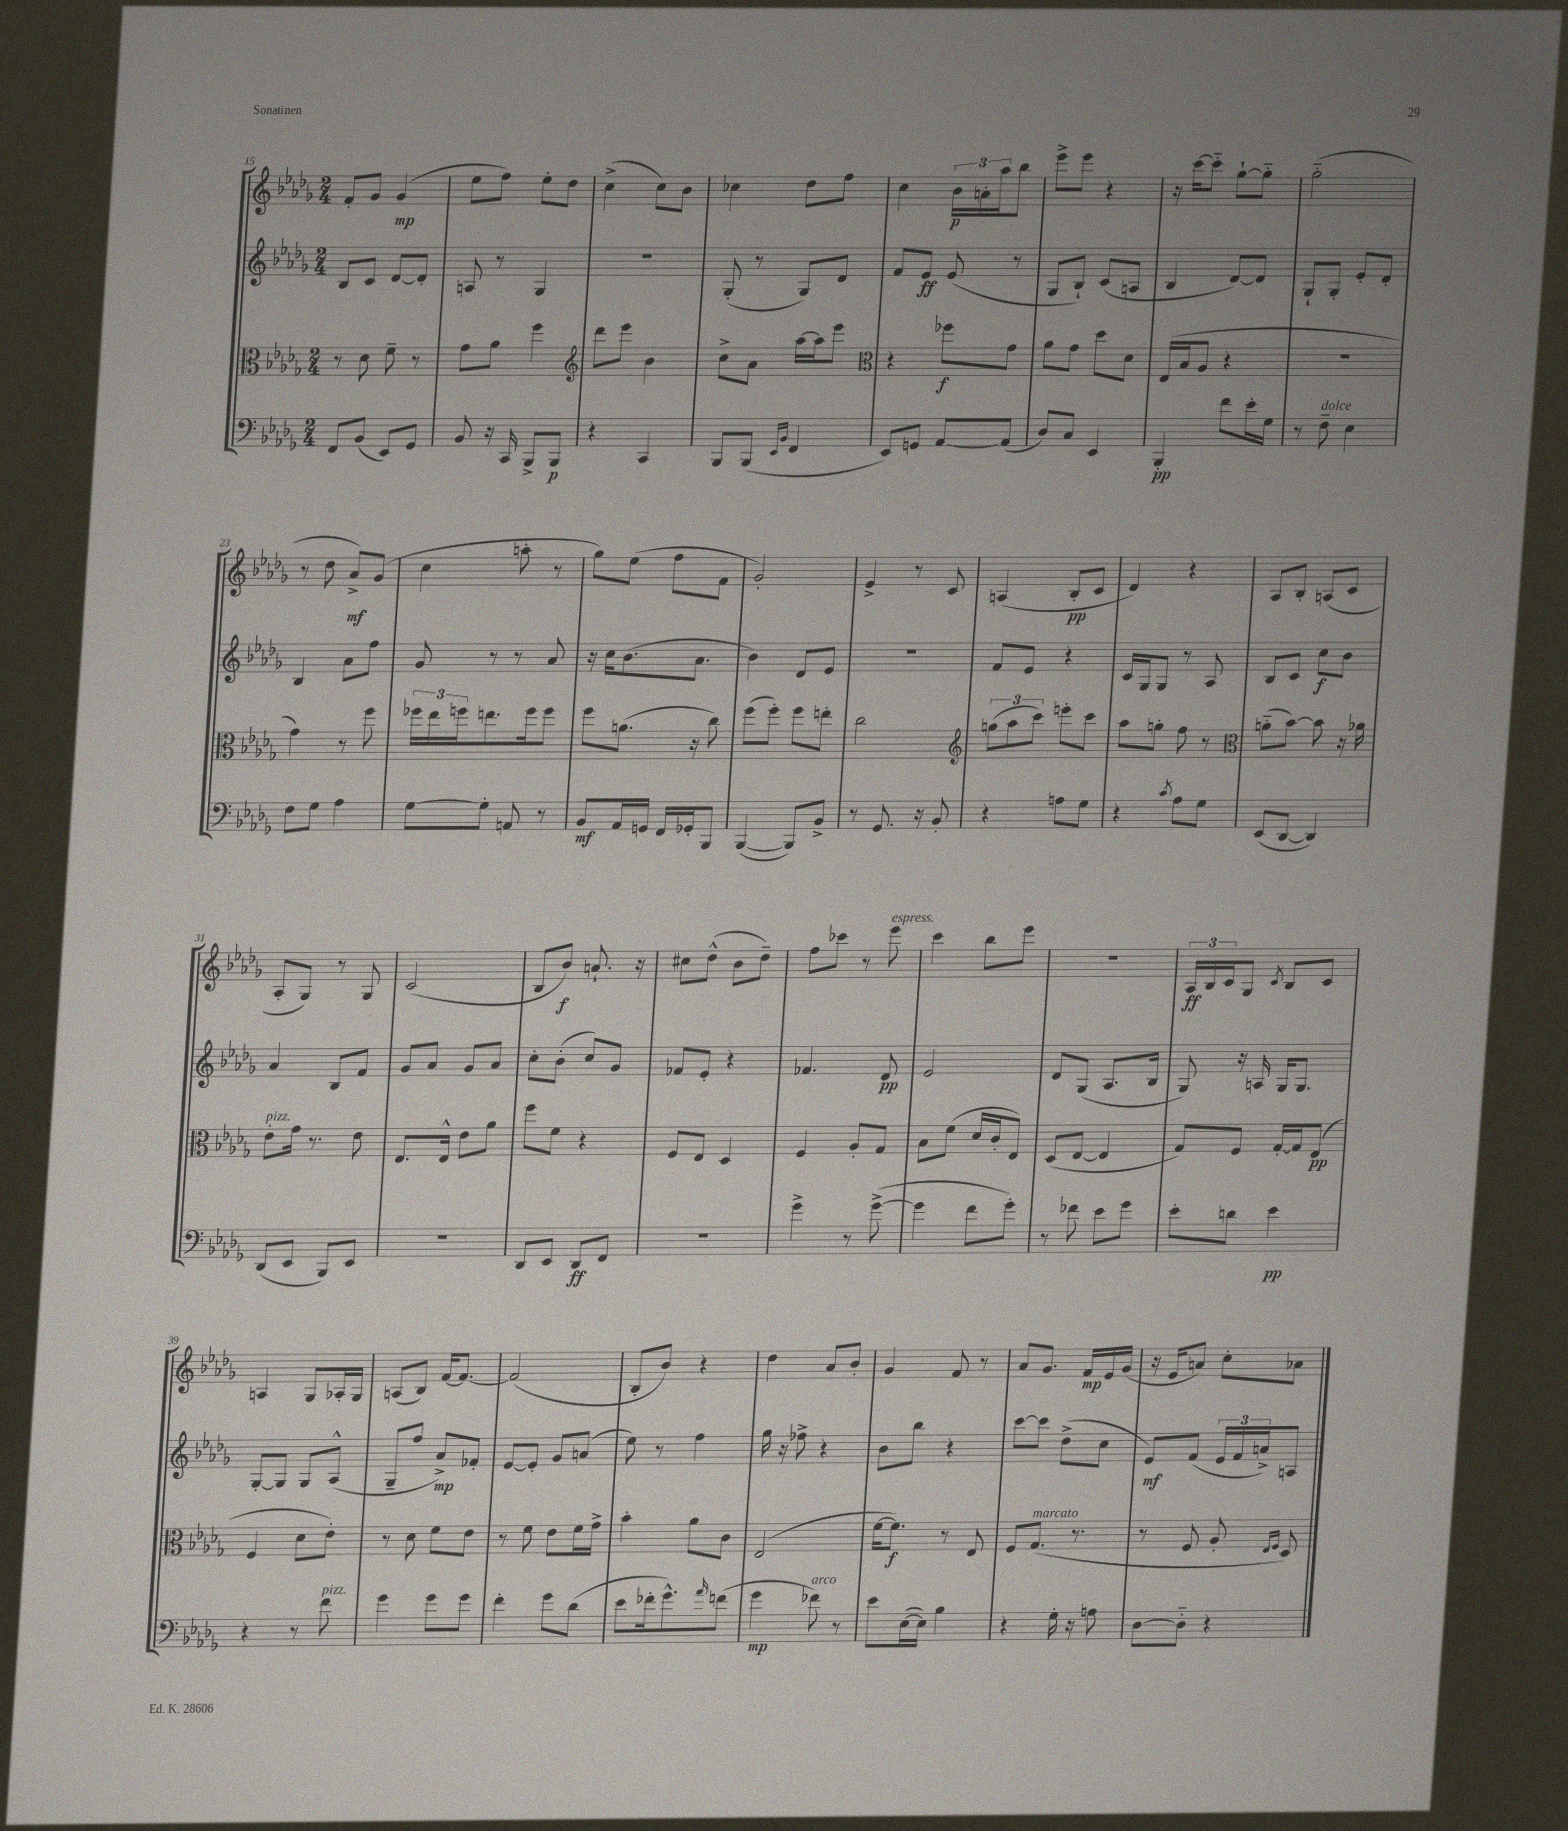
<<
\new StaffGroup <<
\new Staff = "s0" {
    \clef treble \key des \major \numericTimeSignature \time 2/4
    f'8-. ges'8 ges'4\mp( |
    ees''8 f''8) ees''8-. des''8 |
    c''4->( c''8) bes'8 |
    ces''4 des''8 f''8 |
    c''4 \tuplet 3/2 { bes'16\p a'16-. aes''16 } bes''8 |
    ees'''8-> ees'''8 r4 |
    r16 c'''16~ c'''8-_ ges''8~-! ges''8-_ |
    ges''2-_( |
    r8 des''8 aes'8->\mf) ges'8( |
    c''4 a''8-. r8 |
    ges''8) ees''8( f''8 f'8 |
    ges'2-.) |
    ees'4-> r8 c'8 |
    a4( bes8-.\pp c'8 |
    des'4) r4 |
    aes8 bes8-. a8( c'8 |
    aes8-. ges8) r8 ges8 |
    c'2( |
    bes8 bes'8\f) a'8.-! r16 |
    cis''8 des''8-^( bes'8 des''8--) |
    f''8 ces'''8 r8 ees'''8^\markup { \italic "espress." } |
    c'''4 bes''8 ees'''8 |
    r2 |
    \tuplet 3/2 { aes16\ff bes16 c'16 } ges8 \acciaccatura { c'8 } bes8 c'8 |
    a4 ges8 aes16-. ges16 |
    a8( bes8) f'16~ f'8.~ |
    f'2( |
    bes8-. bes'8) r4 |
    des''4 aes'8 bes'8-. |
    ges'4 f'8 r8 |
    aes'8 ges'8. f'16\mp ees'16 ges'16( |
    r16 ees'16 a'8) c''8-. aes'8 \bar "|." |
}
\new Staff = "s1" {
    \clef treble \key des \major \numericTimeSignature \time 2/4
    bes8 c'8 des'8~ des'8-. |
    a8 r8 ges4 |
    R2 |
    ges8-.( r8 ges8) des'8 |
    f'8 ees'8\ff ees'8( r8 |
    ges8 bes8-!) c'8( a8 |
    bes4 des'8~) des'8 |
    ges8-! ges8-. ees'8-. des'8-. |
    bes4 aes'8 f''8 |
    ges'8 r8 r8 aes'8 |
    r16 c''16 bes'8.( aes'8. |
    bes'4) des'8 ees'8 |
    R2 |
    f'8 ees'8 r4 |
    c'16 ges16 ges8 r8 aes8 |
    bes8 c'8 c''8\f bes'8 |
    aes'4 bes8 f'8 |
    ges'8 aes'8 ges'8 aes'8 |
    c''8-. bes'8-.( c''8) ges'8 |
    fes'8 ees'8-. r4 |
    fes'4. des'8\pp |
    ees'2 |
    des'8 ges8( aes8. bes16 |
    ges8) r16 a16 ges16 ges8. |
    ges8~-. ges8 ges8 aes8-^( |
    ges8-- f''8 aes'8->\mp) fes'8-. |
    ees'8~ ees'8-. ges'8 a'8( |
    ees''8) r8 f''4 |
    ges''16 r16 fes''8-> r4 |
    bes'8 bes''8 r4 |
    c'''8~ c'''8 des''8->( c''8 |
    ees'8\mf) f'8( \tuplet 3/2 { ees'16 f'16 a'16->) } a8 \bar "|." |
}
\new Staff = "s2" {
    \clef alto \key des \major \numericTimeSignature \time 2/4
    r8 des'8 f'8-- r8 |
    ges'8 aes'8 f''4 |
    \clef treble des'''8 ees'''8 bes'4 |
    c''8-> aes'8 aes''16~ aes''16 ees'''8 |
    \clef alto r4 fes''8\f ges'8 |
    aes'8 ges'8 des''8 des'8 |
    ees16( bes16 aes8 r4 |
    r2 |
    ges'4) r8 f''8 |
    \tuplet 3/2 { fes''16 ees''16 f''16 } e''8. f''16 f''8 |
    f''8 a'8.( r16 c''8) |
    f''8( f''8-.) f''8 e''8-. |
    c''2 |
    \clef treble \tuplet 3/2 { g''8( aes''8 c'''8) } e'''8-. c'''8 |
    aes''8 g''8-. f''8 r8 |
    \clef alto a'8-_( bes'8~) bes'8 r16 aes'16 |
    ees'8-.^\markup { \italic "pizz." } ges'16 r8. ees'8 |
    ees8. ees16-^ ees'8 aes'8 |
    f''8 f'8 r4 |
    f8 ees8 des4 |
    f4 aes8-. ges8 |
    bes8 f'8( des'16 c'16-. ees8) |
    des8( ees8~ ees4 |
    ges8) f8 ges16~-. ges16 ees8\pp( |
    f4 des'8 ees'8-.) |
    r8 des'8 f'8 ees'8 |
    r8 f'8 ees'8 f'16 ges'16-> |
    bes'4-. aes'8 c'8 |
    ees2( |
    f'16~ f'8.\f) r8 ees8 |
    f8 ges8.^\markup { \italic "marcato" }( r8. |
    r8 f8 aes8-. \grace { ees16 f16 } des8) \bar "|." |
}
\new Staff = "s3" {
    \clef bass \key des \major \numericTimeSignature \time 2/4
    f,8 bes,8( ees,8) ges,8 |
    bes,8 r16 c,16 bes,,8-> bes,,8\p |
    r4 c,4 |
    bes,,8 bes,,8( \grace { ees,16 bes,16 } f,4 |
    ees,8) g,8 aes,8~ aes,8( |
    des8) c8 ees,4 |
    bes,,4-.\pp f'8 ees'16-. ges16 |
    r8 f8--^\markup { \italic "dolce" } ees4 |
    f8 ges8 aes4 |
    ges8~ ges8-. a,8 r8 |
    bes,8\mf aes,16 g,16 f,16 ges,16-. bes,,8 |
    bes,,4~( bes,,8) bes,8-> |
    r8 ges,8. r16 bes,8-. |
    r4 a8 ges8 |
    r4 \acciaccatura { c'8 } aes8 ges8 |
    ees,8( des,8~ des,4) |
    des,8( ees,8 bes,,8) ees,8 |
    R2 |
    des,8 ees,8 des,8\ff f,8 |
    R2 |
    ges'4-> r8 ges'8~->( |
    ges'4 f'8 ges'8-.) |
    r8 fes'8 ees'8 ges'8 |
    ees'8-. d'8 ees'4\pp |
    r4 r8 f'8^\markup { \italic "pizz." } |
    ges'4 ges'8 ges'8 |
    f'4-. ges'8 des'8( |
    ees'8 fes'16-. ges'8.-^) \grace { aes'16 } f'8( |
    ges'4\mp fes'8^\markup { \italic "arco" }) r8 |
    ees'8 ees16~( ees16) bes4 |
    r4 ges16-. r16 a8 |
    des8~ des8-_ r4 \bar "|." |
}
>>
>>
\layout { \context { \Score currentBarNumber = #15 } }
